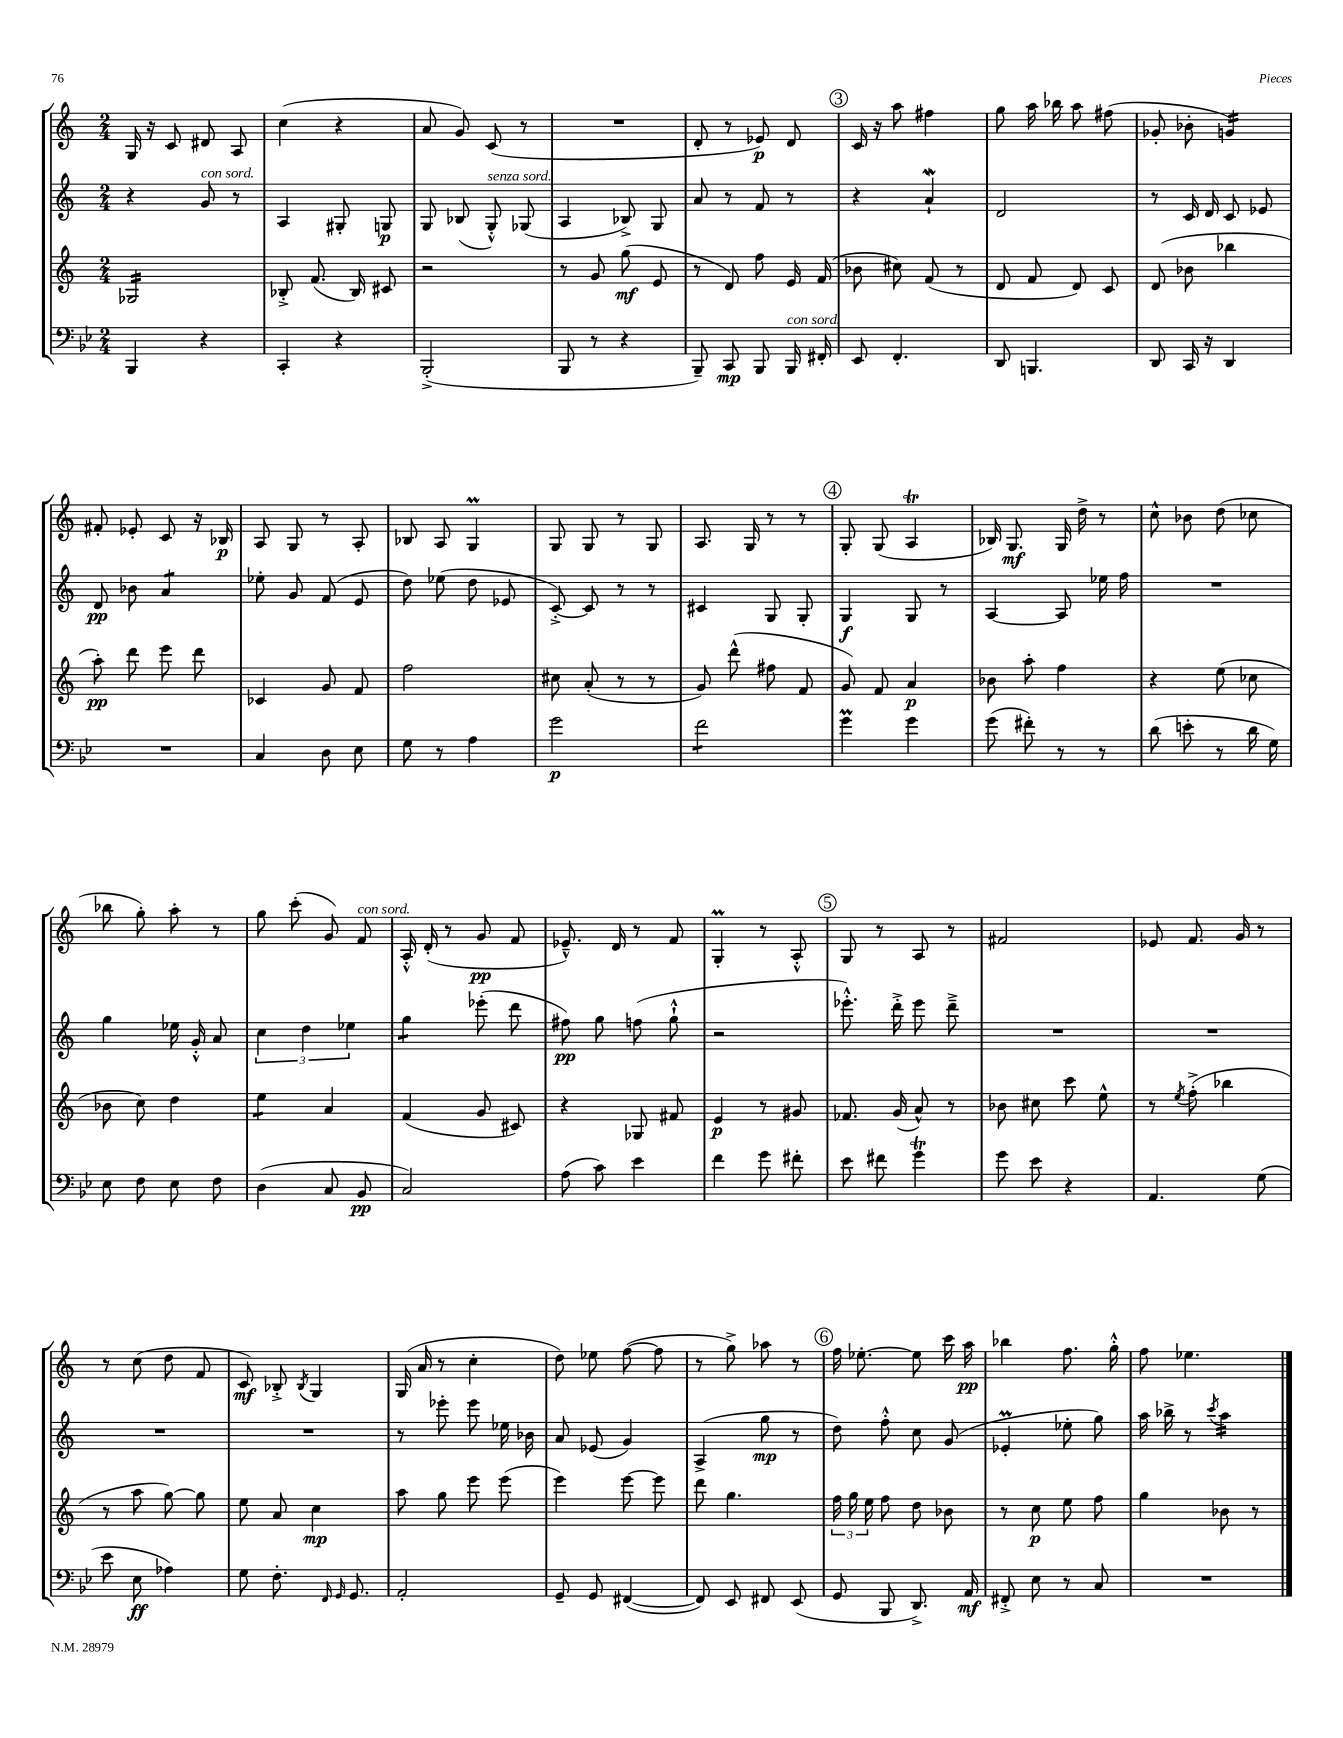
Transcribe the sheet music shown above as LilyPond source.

<<
\new StaffGroup <<
\new Staff = "s0" {
    \clef treble \key c \major \numericTimeSignature \time 2/4
    \autoBeamOff g16 r16 c'8 dis'8 a8 |
    c''4( r4 |
    a'8 g'8) c'8( r8 |
    R2 |
    d'8-. r8 ees'8\p) d'8 |
    \mark \markup { \circle "3" } c'16 r16 a''8 fis''4 |
    g''8 a''16 bes''16 a''8 fis''8( |
    ges'8-. bes'8-. g'4:16) |
    fis'8-. ees'8-. c'8 r16 bes16\p |
    a8 g8 r8 a8-. |
    bes8 a8 g4\prall |
    g8 g8 r8 g8 |
    a8. g16 r8 r8 |
    \mark \markup { \circle "4" } g8-. g8( a4\trill |
    bes16) g8.\mf g16 d''16-> r8 |
    c''8-^ bes'8 d''8( ces''8 |
    bes''8 g''8-.) a''8-. r8 |
    g''8 c'''8-.( g'8) f'8^\markup { \italic "con sord." } |
    a16-.-^ d'16-.( r8 g'8\pp f'8 |
    ees'8.---^) d'16 r8 f'8 |
    g4-.\prall r8 a8-.-^ |
    \mark \markup { \circle "5" } g8 r8 a8 r8 |
    fis'2 |
    ees'8 f'8. g'16 r8 |
    r8 c''8( d''8 f'8 |
    c'8\mf) bes8-.-> \acciaccatura { bes8 } g4 |
    g16( a'16 r8 c''4-. |
    d''8) ees''8 f''8~( f''8 |
    r8 g''8->) aes''8 r8 |
    \mark \markup { \circle "6" } f''16 ees''8.~-. ees''8 c'''16 a''16\pp |
    bes''4 f''8. g''16-.-^ |
    f''8 ees''4. \bar "|." |
}
\new Staff = "s1" {
    \clef treble \key c \major \numericTimeSignature \time 2/4
    \autoBeamOff r4 g'8^\markup { \italic "con sord." } r8 |
    a4 gis8-. g8\p |
    g8 bes8( g8-.-^^\markup { \italic "senza sord." }) ges8( |
    a4 bes8->) g8 |
    a'8 r8 f'8 r8 |
    \mark \markup { \circle "3" } r4 a'4-!\mordent |
    d'2 |
    r8 c'16 d'16 c'8 ees'8 |
    d'8\pp bes'8 a'4:8 |
    ees''8-. g'8 f'8( e'8 |
    d''8) ees''8( d''8 ees'8 |
    c'8~-.->) c'8 r8 r8 |
    cis'4 g8 g8-. |
    \mark \markup { \circle "4" } g4\f g8 r8 |
    a4~ a8 ees''16 f''16 |
    R2 |
    g''4 ees''16 g'16-.-^ a'8 |
    \tuplet 3/2 { c''4 d''4 ees''4 } |
    g''4:8 ees'''8-.( d'''8 |
    fis''8\pp) g''8 f''8( g''8-!-^ |
    r2 |
    \mark \markup { \circle "5" } ees'''8.-.-^) d'''16-.-> ees'''8 d'''8---> |
    R2 |
    R2 |
    R2 |
    R2 |
    r8 ees'''8-. ees'''8 ees''16 bes'16 |
    a'8 ees'8( g'4) |
    a4->( g''8\mp r8 |
    \mark \markup { \circle "6" } d''8) f''8-.-^ c''8 g'8( |
    ees'4-.\prall ees''8-. g''8) |
    a''16 bes''16-> r8 \acciaccatura { c'''8 } a''4:16 \bar "|." |
}
\new Staff = "s2" {
    \clef treble \key c \major \numericTimeSignature \time 2/4
    \autoBeamOff ges2:16 |
    bes8-.-> f'8.( bes16) cis'8 |
    r2 |
    r8 g'8 g''8\mf( e'8 |
    r8 d'8) f''8 e'16 f'16( |
    \mark \markup { \circle "3" } bes'8 cis''8) f'8( r8 |
    d'8 f'8 d'8) c'8 |
    d'8( bes'8 bes''4 |
    a''8-.\pp) d'''8 e'''8 d'''8 |
    ces'4 g'8 f'8 |
    f''2 |
    cis''8 a'8-.( r8 r8 |
    g'8) d'''8-^( fis''8 f'8 |
    \mark \markup { \circle "4" } g'8) f'8 a'4\p |
    bes'8 a''8-. f''4 |
    r4 e''8( ces''8 |
    bes'8 c''8) d''4 |
    e''4:8 a'4 |
    f'4( g'8 cis'8) |
    r4 ges8 fis'8 |
    e'4\p r8 gis'8 |
    \mark \markup { \circle "5" } fes'8. g'16( a'8-^) r8 |
    bes'8 cis''8 c'''8 e''8-^ |
    r8 \acciaccatura { e''8 } f''8-.->( bes''4 |
    r8 a''8 g''8~) g''8 |
    e''8 a'8 c''4\mp |
    a''8 g''8 e'''8 e'''8( |
    e'''4) e'''8~ e'''8 |
    d'''8 g''4. |
    \mark \markup { \circle "6" } \tuplet 3/2 { f''16 g''16 e''16 } f''8 d''8 bes'8 |
    r8 c''8\p e''8 f''8 |
    g''4 bes'8 r8 \bar "|." |
}
\new Staff = "s3" {
    \clef bass \key bes \major \numericTimeSignature \time 2/4
    \autoBeamOff bes,,4 r4 |
    c,4-. r4 |
    bes,,2-.->( |
    bes,,8 r8 r4 |
    bes,,8--) c,8\mp bes,,8 bes,,16^\markup { \italic "con sord." } fis,16-. |
    \mark \markup { \circle "3" } ees,8 f,4.-. |
    d,8 b,,4. |
    d,8 c,16 r16 d,4 |
    R2 |
    c4 d8 ees8 |
    g8 r8 a4 |
    g'2\p |
    f'2:8 |
    \mark \markup { \circle "4" } g'4\prall g'4 |
    g'8( fis'8-.) r8 r8 |
    d'8( e'8-. r8 d'16 g16) |
    ees8 f8 ees8 f8 |
    d4( c8 bes,8\pp |
    c2) |
    a8( c'8) ees'4 |
    f'4 g'8 fis'8-. |
    \mark \markup { \circle "5" } ees'8 fis'8 g'4\trill |
    g'8 ees'8 r4 |
    a,4. g8( |
    ees'8 ees8\ff aes4) |
    g8 f8.-. \grace { f,16 g,16 } g,8. |
    a,2-. |
    g,8-- g,8 fis,4~( |
    fis,8) ees,8 fis,8 ees,8( |
    \mark \markup { \circle "6" } g,8 bes,,8 d,8.->) a,16\mf |
    fis,8-.-> ees8 r8 c8 |
    R2 \bar "|." |
}
>>
>>
\layout { \context { \Score \remove "Bar_number_engraver" } }
